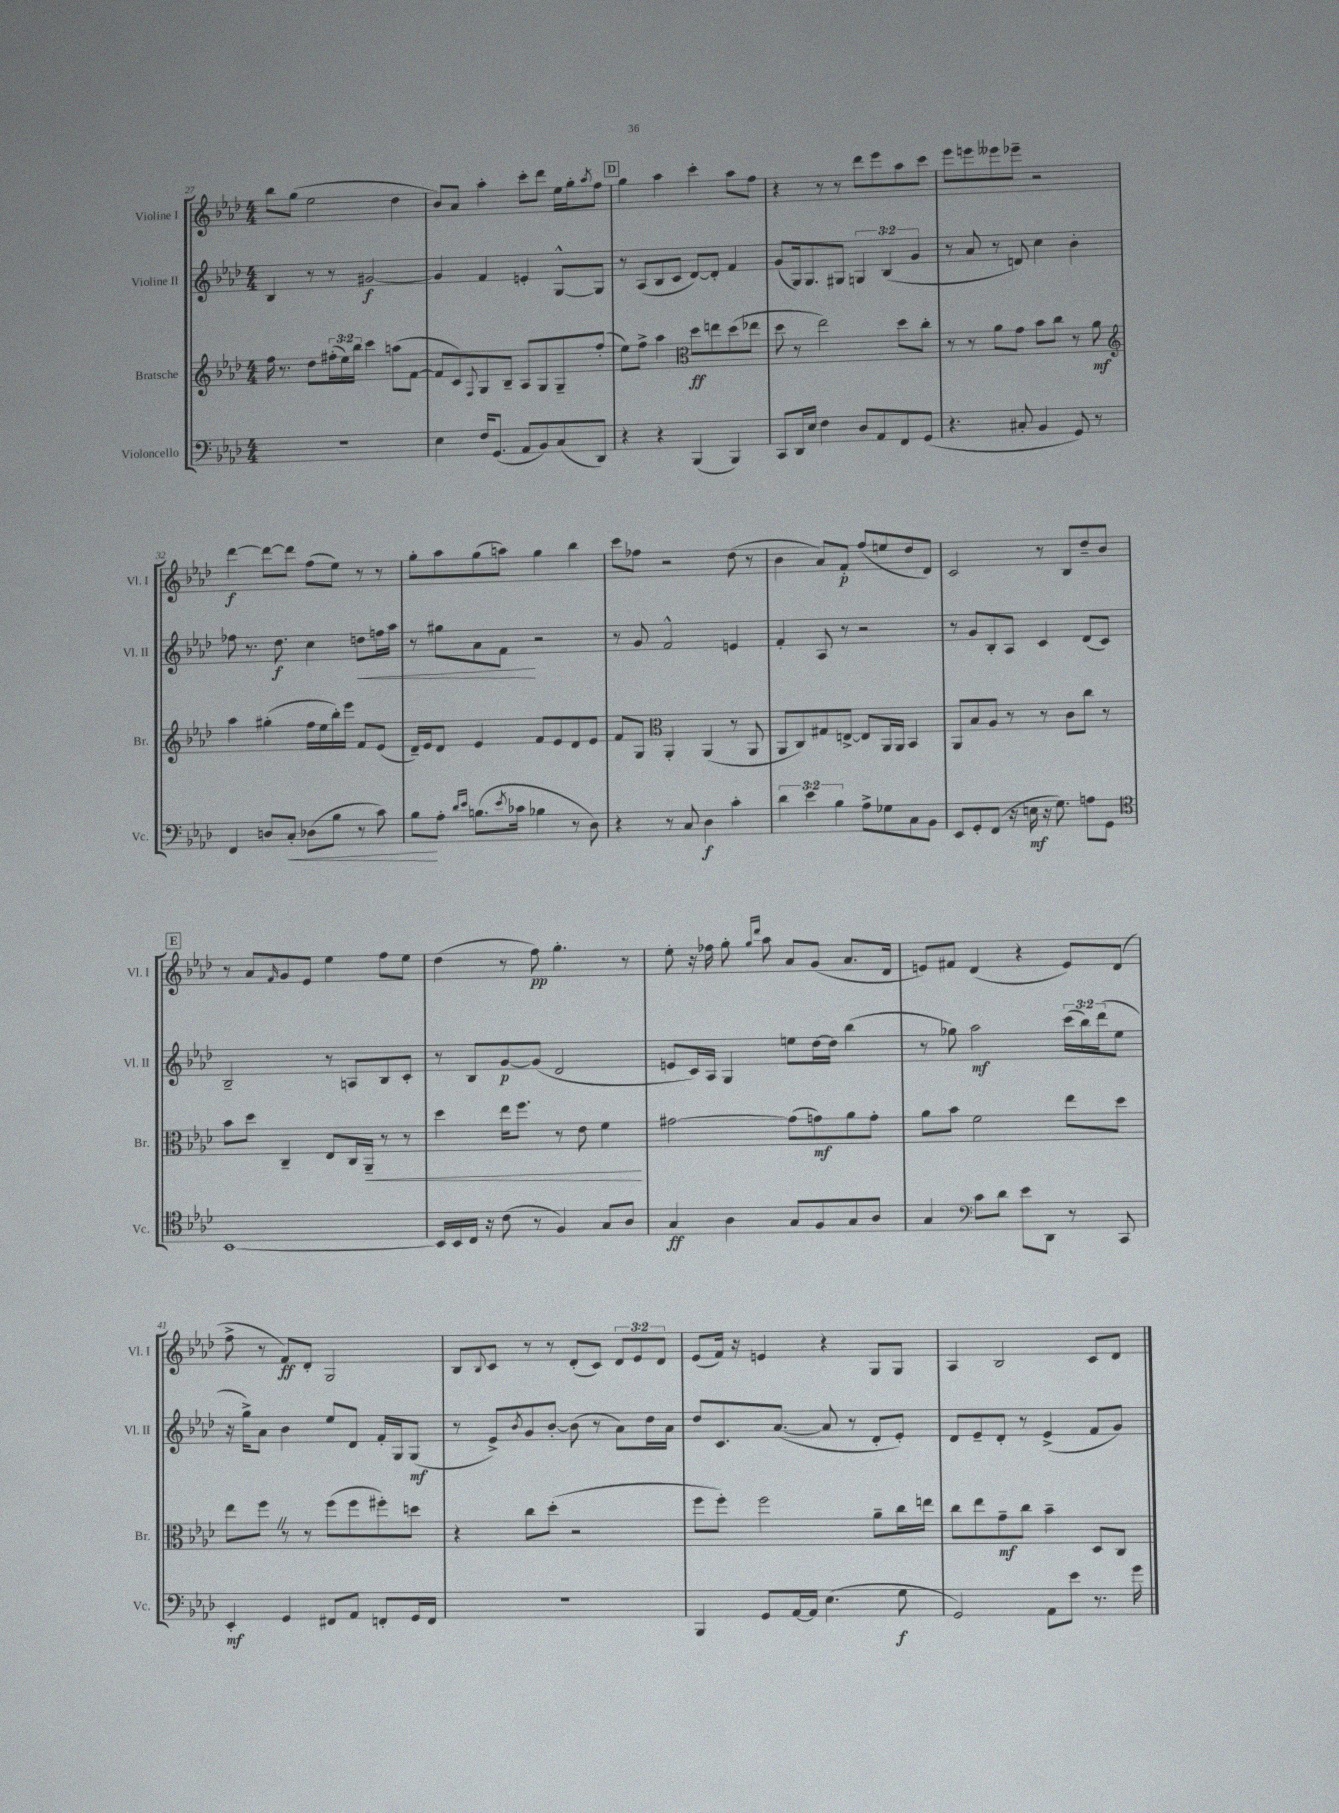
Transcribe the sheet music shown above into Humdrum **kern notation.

**kern	**dynam	**kern	**dynam	**kern	**dynam	**kern	**dynam
*part4	*part4	*part3	*part3	*part2	*part2	*part1	*part1
*staff4	*staff4	*staff3	*staff3	*staff2	*staff2	*staff1	*staff1
*I"Violoncello	*	*I"Bratsche	*	*I"Violine II	*	*I"Violine I	*
*I'Vc.	*	*I'Br.	*	*I'Vl. II	*	*I'Vl. I	*
*clefF4	*	*clefG2	*	*clefG2	*	*clefG2	*
*k[b-e-a-d-]	*	*k[b-e-a-d-]	*	*k[b-e-a-d-]	*	*k[b-e-a-d-]	*
*M4/4	*	*M4/4	*	*M4/4	*	*M4/4	*
=27	=27	=27	=27	=27	=27	=27	=27
1r	.	16ff\	.	4B-/	.	8bb-\L	.
.	.	8.r	.	.	.	.	.
.	.	.	.	.	.	(8gg\J	.
.	.	8dd-\L	.	8r	.	2ee-\	.
.	.	(24ff#X'\L	.	8r	.	.	.
.	.	24ee-\)	.	.	.	.	.
.	.	24bb-\JJ	.	.	.	.	.
.	.	4ccc\	.	[2g#X/	f	.	.
.	.	(8aan\L	.	.	.	4dd-\	.
.	.	[8f\J	.	.	.	.	.
=28	=28	=28	=28	=28	=28	=28	=28
4E-\	.	8f/L]	.	4g#/]	.	8b-/L)	.
.	.	8c/)	.	.	.	8a-/J	.
.	.	8qqF/	.	.	.	.	.
16F/KL	.	8G/	.	4f/	.	4aa-'\	.
(8.GG/J	.	.	.	.	.	.	.
.	.	8B-~/J	.	.	.	.	.
8AA-/L	.	8A-/L	.	4en'/	.	8ccc'\L	.
8BB-/)	.	8G/	.	.	.	8ddd-\J	.
(8C/	.	8G~/	.	[8G^^/L	.	16ee-\LL	.
.	.	.	.	.	.	16gg'\J	.
.	.	.	.	.	.	8qaa-/	.
8DD-/J)	.	(8ff'/J	.	8G/J]	.	8ff\J	.
!!LO:REH:place=s1:t=D
=29	=29	=29	=29	=29	=29	=29	=29
4r	.	8ee-\L)	.	8r	.	4gg\	.
.	.	8ff^\J	.	(8A-/L	.	.	.
4r	.	4aa-\	.	8B-/	.	4aa-\	.
.	.	.	.	8c/J	.	.	.
*	*	*clefC3	*	*	*	*	*
(4BBB-/	.	8dd-\L	ff	[8d-/L)	.	4ccc'\	.
.	.	8een\	.	8d-'/J]	.	.	.
4BBB-/)	.	(8dd-\	.	4f/	.	8aa-\L	.
.	.	8ee-X\J	.	.	.	8ff\J	.
=30	=30	=30	=30	=30	=30	=30	=30
8CC/L	.	8dd-\	.	(8g/L	.	4r	.
16DD-/L	.	8r	.	16G/k)	.	.	.
16E-/JJ	.	.	.	8.G/	.	.	.
4F\	.	2ee-\)	.	.	.	8r	.
.	.	.	.	8G#X/J	.	8r	.
8D-/L	.	.	.	6Gn/	.	8ddd-\L	.
8AA-/	.	.	.	.	.	8eee-\	.
.	.	.	.	(6B-/	.	.	.
8FF/	.	8dd-\L	.	.	.	8aa-\	.
.	.	.	.	6g/	.	.	.
(8GG/J	.	8cc'\J	.	.	.	8ccc\J	.
=31	=31	=31	=31	=31	=31	=31	=31
4.r	.	8r	.	8r	.	8eee-\L	.
.	.	8r	.	8a-/	.	8eeen\	.
.	.	8a-\L	.	8r	.	8eee--X\	.
8C#X'/	.	8g\J	.	8dn/)	.	8eee-X~\J	.
4BB-/	.	8b-\L	.	4cc\	.	2r	.
.	.	8cc\J	.	.	.	.	.
8GG/)	.	8r	.	4b-'\	.	.	.
8r	.	8a-\	mf	.	.	.	.
!!LO:LB:g=z
=32	=32	=32	=32	=32	=32	=32	=32
*	*	*clefG2	*	*	*	*	*
4FF/	.	4aa-\	.	8ff-X\	.	[4ddd-\	f
.	.	.	.	8.r	.	.	.
8Dn/L	.	(4gg#X'\	.	.	.	8ddd-\L_	.
.	.	.	.	8.dd-\	f	.	.
!	!LO:HP:b	!	!	!	!	!	!
8C'/J	<	.	.	.	.	8ddd-\J]	.
(8D-X\L	.	16ff\LL	.	4cc\	.	(8ff\L	.
.	.	16ee-\	.	.	.	.	.
8B-\J	.	16bb-'\)	.	.	.	8ee-\J)	.
.	.	16eee-\JJ	.	.	.	.	.
!	!	!	!	!	!LO:HP:b	!	!
8r	.	8f/L	.	8ddn\L	<	8r	.
8c\)	.	(8e-/J	.	16ffn\L	.	8r	.
.	.	.	.	16aa-\JJ	.	.	.
=33	=33	=33	=33	=33	=33	=33	=33
8B-\L	.	16d-~/LL)	.	8r	.	8gg'\L	.
.	.	16e-/J	.	.	.	.	.
8A-'\J	[	8d-/J	.	8gg#X\L	.	8aa-\	.
16qqd-/LL	.	.	.	.	.	.	.
16qqe-/JJ	.	.	.	.	.	.	.
(8.Bn\L	.	4e-/	.	8a-\	.	(8gg\	.
.	.	.	.	8f\J	.	8aan\J)	.
8qe-/	.	.	.	.	.	.	.
16c-X\Jk	.	.	.	.	.	.	.
4B-X\	.	8f/L	.	2r	[	4gg\	.
.	.	8e-/	.	.	.	.	.
8r	.	8d-/	.	.	.	4bb-\	.
8D-\)	.	8e-/J	.	.	.	.	.
=34	=34	=34	=34	=34	=34	=34	=34
4r	.	8f/L	.	8r	.	8ccc\L	.
.	.	8G/J	.	8g/	.	8ff-X\J	.
*	*	*clefC3	*	*	*	*	*
8r	.	4AA-'/	.	2f^^/	.	2r	.
8C/	.	.	.	.	.	.	.
4D-\	f	(4AA-/	.	.	.	.	.
4c'\	.	8r	.	4en/	.	(8dd-\	.
.	.	8AA-/	.	.	.	8r	.
=35	=35	=35	=35	=35	=35	=35	=35
6d-\	.	8AA-/L	.	4f'/	.	4b-\	.
.	.	8C/)	.	.	.	.	.
6e-\	.	.	.	.	.	.	.
.	.	8G#X/	.	8A-/	.	8a-/L)	.
6B-\	.	.	.	.	.	.	.
.	.	[8En^/J	.	8r	.	8f'/J	p
8A-^\L	.	8E/L]	.	2r	.	(8ff/L	.
8G-X\	.	16AA-/L	.	.	.	8een/	.
.	.	16AA-/JJ	.	.	.	.	.
8C\	.	4BB-/	.	.	.	8dd-/	.
8BB-\J	.	.	.	.	.	8d-/J)	.
=36	=36	=36	=36	=36	=36	=36	=36
8EE-/L	.	8AA-/L	.	8r	.	2c/	.
8GG'/	.	8B-/	.	8g/L	.	.	.
(8FF/J	.	8A-/J	.	8B-'/	.	.	.
16r	.	8r	.	8A-/J	.	.	.
16En\	mf	.	.	.	.	.	.
16r	.	8r	.	4c/	.	8r	.
8.G\)	.	.	.	.	.	.	.
.	.	8c\L	.	.	.	8B-/L	.
8An\L	.	8cc\J	.	(8d-/L	.	8dd-~/	.
8GG\J	.	8r	.	8c/J)	.	8b-/J	.
!!LO:LB:g=z
!!LO:REH:place=s1:t=E
=37	=37	=37	=37	=37	=37	=37	=37
*clefC4	*	*	*	*	*	*	*
[1BB-	.	8b-\L	.	2B-~/	.	8r	.
.	.	8dd-\J	.	.	.	8a-/L	.
.	.	.	.	.	.	16qqf/	.
.	.	4C~/	.	.	.	8g/	.
.	.	.	.	.	.	8e-/J	.
.	.	8E-/L	.	8r	.	4ee-\	.
.	.	16C/L	.	8An/L	.	.	.
!	!	!	!LO:HP:b	!	!	!	!
.	.	16AA-~/JJ	<	.	.	.	.
.	.	8r	.	8B-/	.	8ff\L	.
.	.	8r	.	8c'/J	.	8ee-\J	.
=38	=38	=38	=38	=38	=38	=38	=38
16BB-/LL]	.	4dd-\	.	8r	.	(4dd-\	.
16BB-/	.	.	.	.	.	.	.
16C/JJ	.	.	.	8B-/L	.	.	.
16r	.	.	.	.	.	.	.
(8c\	.	16ee-\KL	.	[8g/	p	8r	.
.	.	8.ff\J	.	.	.	.	.
8r	.	.	.	(8g/J]	.	8ff\)	pp
4F/)	.	8r	.	2d-/	.	4.gg'\	.
.	.	8e-\	.	.	.	.	.
8G/L	.	4f\	.	.	.	.	.
8A-/J	.	.	.	.	.	8r	.
.	.	.	[	.	.	.	.
=39	=39	=39	=39	=39	=39	=39	=39
4G/	ff	[2g#X\	.	8en/L	.	8ee-'\	.
.	.	.	.	16c/L)	.	16r	.
.	.	.	.	16A-/JJ	.	16ff-X\	.
4A-\	.	.	.	4G/	.	8gg'\	.
.	.	.	.	.	.	16qqgg/LL	.
.	.	.	.	.	.	16qqddd-/JJ	.
.	.	.	.	.	.	8aa-\	.
8G/L	.	(8g#\L]	.	8een\L	.	8a-/L	.
8F/	.	8gn\)	mf	[16dd-\L	.	(8g/J	.
.	.	.	.	16dd-\JJ]	.	.	.
8G/	.	8a-\	.	(4bb-\	.	8.a-/L	.
8A-/J	.	8g'\J	.	.	.	.	.
.	.	.	.	.	.	16d-/Jk	.
=40	=40	=40	=40	=40	=40	=40	=40
4G/	.	8a-\L	.	8r	.	8en/L)	.
.	.	8b-\J	.	8gg-X\)	.	8f#X/J	.
*clefF4	*	*	*	*	*	*	*
8c\L	.	2f\	.	2aa-\	mf	(4d-/	.
8d-\J	.	.	.	.	.	.	.
8e-\L	.	.	.	.	.	4r	.
8DD-\J	.	.	.	.	.	.	.
8r	.	8ee-\L	.	(24ccc\LL	.	8e/L)	.
.	.	.	.	24bb-\)	.	.	.
.	.	.	.	(24ddd-\J	.	.	.
8CC/	.	8dd-\J	.	8ee-\J	.	(8d-/J	.
!!LO:LB:g=z
=41	=41	=41	=41	=41	=41	=41	=41
4EE-'/	mf	8ee-\L	.	16r	.	8ff^\	.
.	.	.	.	16gg^\KL)	.	.	.
.	.	8ffZ\J	.	8a-\J	.	8r	.
4GG/	.	8r	.	4b-\	.	8f/L)	ff
.	.	8r	.	.	.	8d-'/J	.
8FF#X/L	.	(8ff\L	.	8ee-/L	.	2G/	.
8AA-/J	.	8ff\	.	8d-/J	.	.	.
8FFn'/L	.	8ff#X'\)	.	16f'/LL	.	.	.
.	.	.	.	16G/J	.	.	.
16GG/L	.	8ddn\J	.	(8G/J	mf	.	.
16FF/JJ	.	.	.	.	.	.	.
=42	=42	=42	=42	=42	=42	=42	=42
1r	.	4r	.	8r	.	8B-/L	.
.	.	.	.	.	.	8qqB-/	.
.	.	.	.	8e-^/L)	.	8c/J	.
.	.	.	.	8qb-/	.	.	.
.	.	8cc\L	.	8g/	.	8r	.
.	.	(8dd-'\J	.	[8b-'/J	.	8r	.
.	.	2r	.	(8b-\]	.	(8d-'/L	.
.	.	.	.	8r	.	8c/J)	.
.	.	.	.	8a-\L)	.	12d-/L	.
.	.	.	.	.	.	12e-/	.
.	.	.	.	16dd-\L	.	.	.
.	.	.	.	.	.	12d-/J	.
.	.	.	.	16a-\JJ	.	.	.
=43	=43	=43	=43	=43	=43	=43	=43
4BBB-/	.	8ff\L	.	8dd-/L	.	(8e-/L	.
.	.	8ff'\J)	.	8.c/	.	16f/Jk)	.
.	.	.	.	.	.	16r	.
8GG/L	.	2ff\	.	.	.	4en/	.
.	.	.	.	([8.a-/J	.	.	.
[16AA-/L	.	.	.	.	.	.	.
16AA-/JJ]	.	.	.	.	.	.	.
(4.E-\	.	.	.	8a-/]	.	4r	.
.	.	.	.	8r	.	.	.
.	.	8a-~\L	.	8d-'/L	.	8G/L	.
8G\	f	16cc\L	.	8e-'/J)	.	8G/J	.
.	.	16een\JJ	.	.	.	.	.
=44	=44	=44	=44	=44	=44	=44	=44
2GG/)	.	8cc\L	.	8d-/L	.	4A-/	.
.	.	8ee-\	.	8e-~/	.	.	.
.	.	8g~\	mf	8d-'/J	.	2B-/	.
.	.	8cc\J	.	8r	.	.	.
8AA-\L	.	4b-~\	.	(4e-^/	.	.	.
8e-\J	.	.	.	.	.	.	.
8.r	.	8D-/L	.	8f/L	.	8c/L	.
.	.	8C/J	.	8g/J)	.	8d-/J	.
16g\	.	.	.	.	.	.	.
==	==	==	==	==	==	==	==
*-	*-	*-	*-	*-	*-	*-	*-
